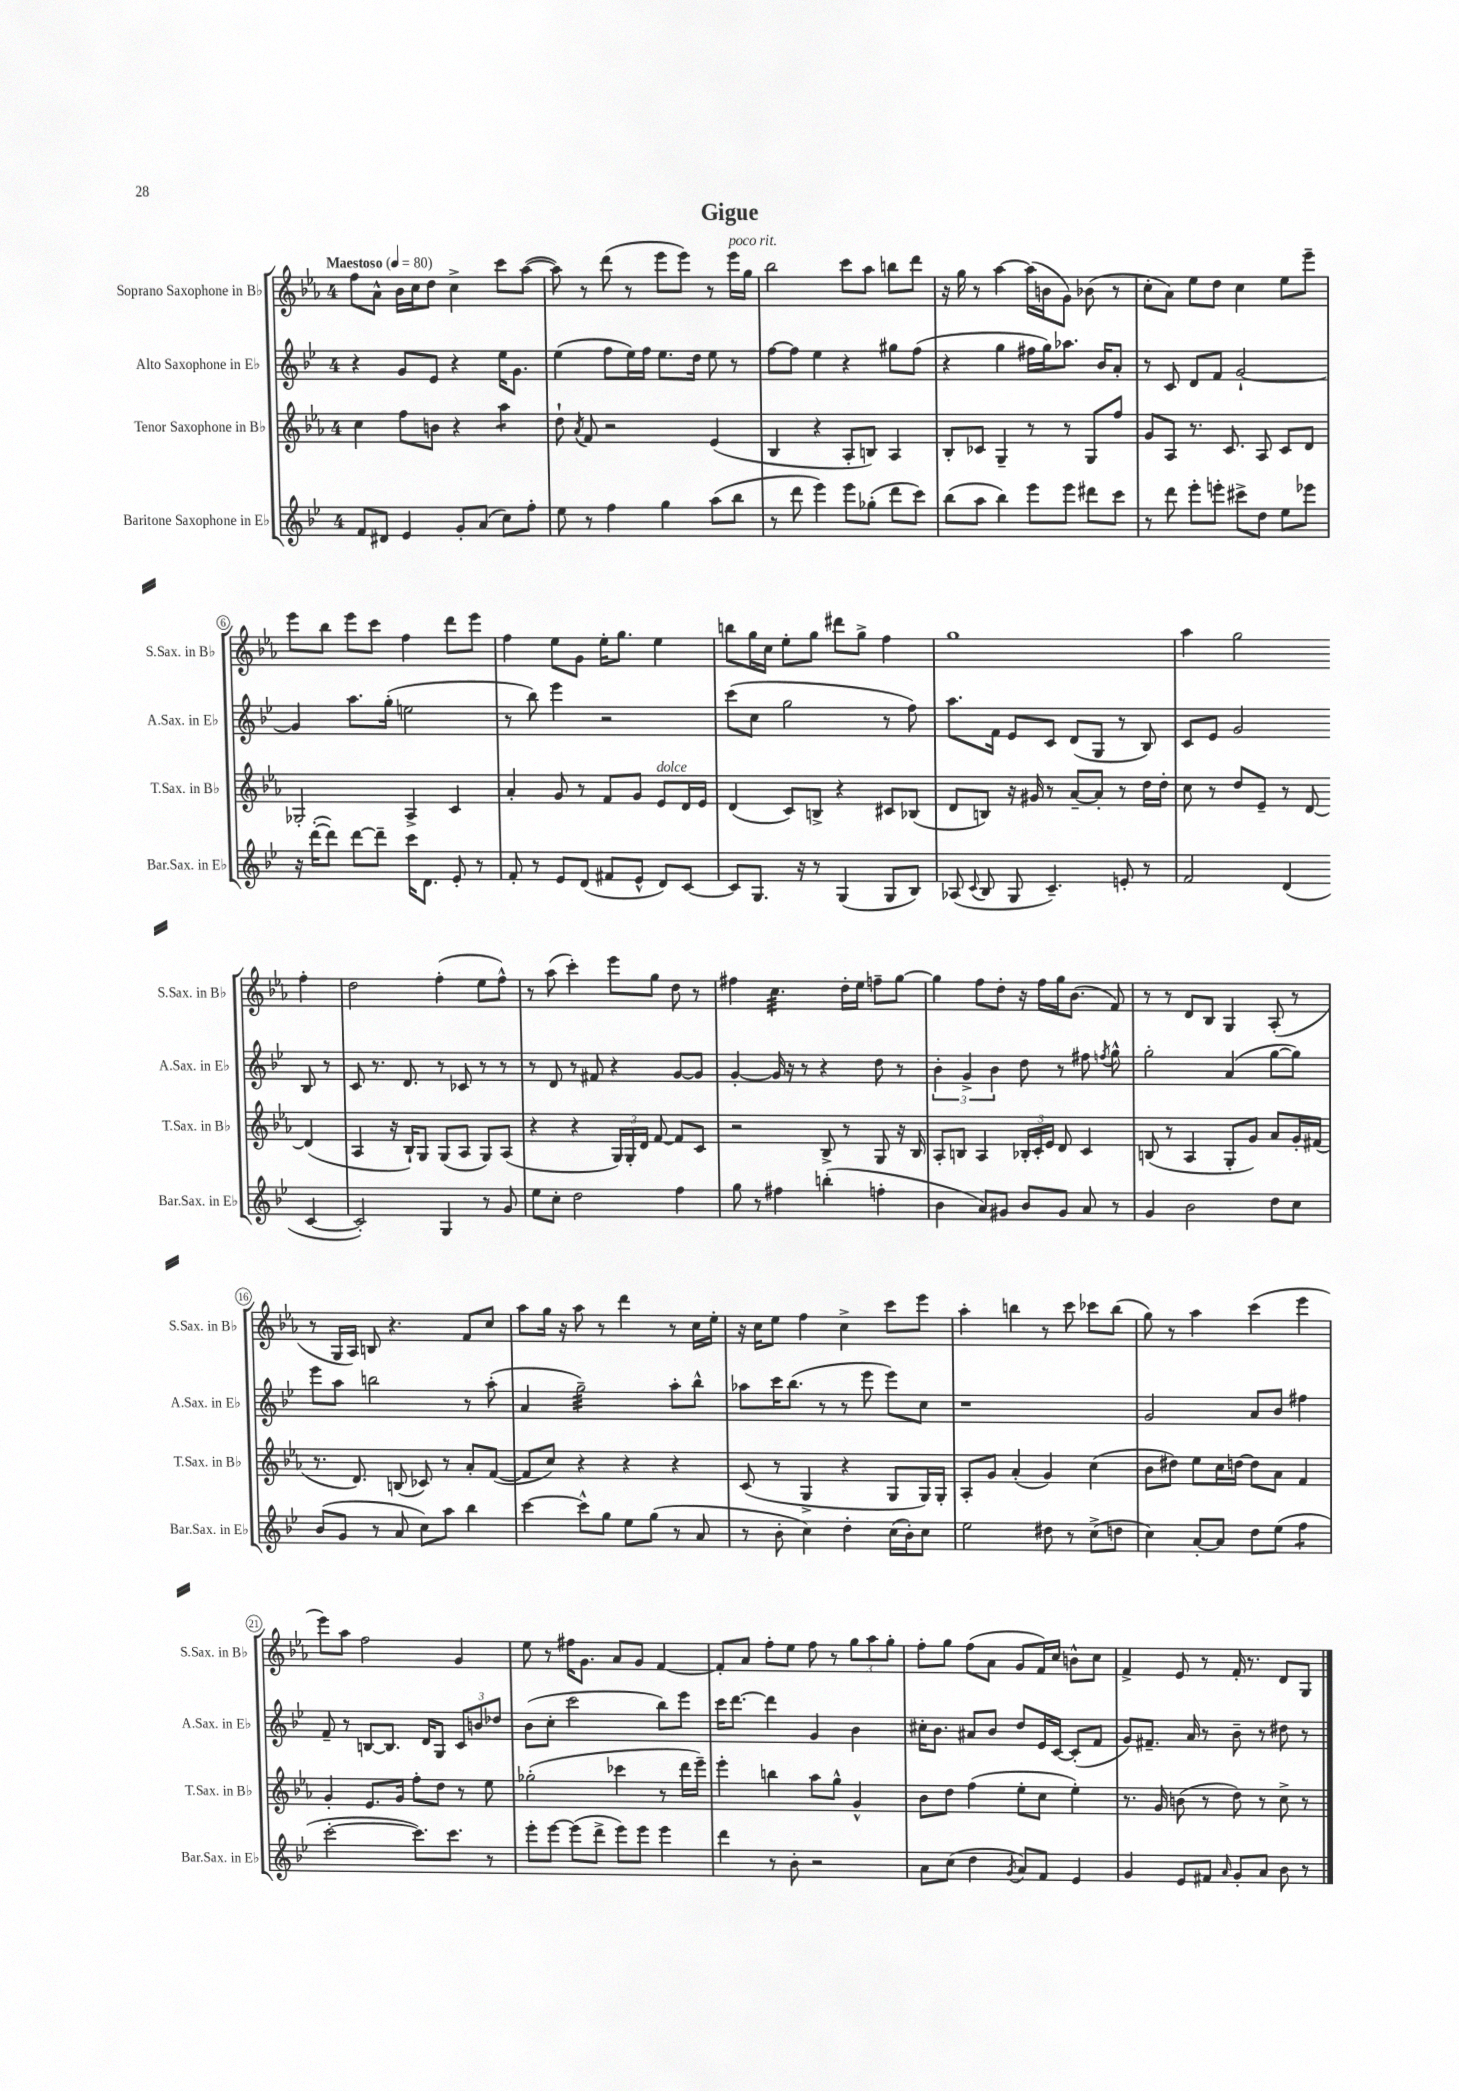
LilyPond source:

\header { title = "Gigue" }
<<
\new StaffGroup <<
\new Staff = "s0" \with { instrumentName = "Soprano Saxophone in Bb" shortInstrumentName = "S.Sax. in Bb" } {
    \clef treble \key ees \major \once \override Staff.TimeSignature.style = #'single-digit \time 4/4 \tempo "Maestoso" 4 = 80
    \autoBeamOff f''8[ aes'8]-^ bes'16[ c''16 d''8] c''4-> c'''8[ aes''8]~( |
    aes''8) r8 d'''8( r8 ees'''8[ ees'''8]) r8 ees'''16[^\markup { \italic "poco rit." } g''16] |
    bes''2 c'''8[ aes''8] b''8[ d'''8] |
    r16 g''16 r8 aes''4~ aes''16[( b'16 g'8]) bes'8( r8 |
    c''8[-. aes'8]) ees''8[ d''8] c''4 ees''8[ ees'''8]-- |
    ees'''8[ bes''8] ees'''8[ c'''8] f''4 d'''8[ ees'''8] |
    f''4 ees''8[ g'8] ees''16[-. g''8.] ees''4 |
    b''8[ g''16 c''16] ees''8[-. g''8] dis'''8[ g''8]-> f''4 |
    g''1 |
    aes''4 g''2 f''4-. |
    d''2 f''4-.( ees''8[ f''8]-^) |
    r8 aes''8( c'''4-.) ees'''8[ g''8] d''8 r8 |
    fis''4 c''4.:32 d''16[-. ees''16] f''8[-- g''8]~ |
    g''4 f''8[ d''8]-. r16 f''16[ g''16 bes'8.]( f'8) |
    r8 r8 d'8[ bes8] g4 aes8-.( r8 |
    r8 g16[ aes16]) b8 r4. f'8[ c''8] |
    aes''8[ g''16] r16 aes''8 r8 d'''4 r8 c''16[ ees''16]-. |
    r16 c''16[ ees''8] f''4 c''4-> c'''8[ ees'''8] |
    aes''4-. b''4 r8 c'''8 ces'''8[ b''8]( |
    g''8) r8 aes''4 c'''4( ees'''4 |
    ees'''8[) aes''8] f''2 g'4 |
    ees''8 r8 fis''16[ g'8.] aes'8[ g'8] f'4~ |
    f'8[-. aes'8] f''8[-. ees''8] f''8 r8 \tuplet 3/2 { g''8[ aes''8 g''8]-. } |
    f''8[-. g''8] f''8[( aes'8] g'8[ f'16) c''16] b'8[-^ c''8] |
    f'4-> ees'8 r8 f'16-. r8. d'8[ g8] \bar "|." |
}
\new Staff = "s1" \with { instrumentName = "Alto Saxophone in Eb" shortInstrumentName = "A.Sax. in Eb" } {
    \clef treble \key bes \major \once \override Staff.TimeSignature.style = #'single-digit \time 4/4
    \autoBeamOff r4 g'8[ ees'8] r4 ees''16[ g'8.] |
    ees''4( f''8[ ees''16) f''16] ees''8.[ d''16] ees''8 r8 |
    f''8[~ f''8] ees''4 r4 gis''8[ f''8]( |
    r4 g''4 fis''16[ g''16) aes''8.] bes'16[ a'8]-. |
    r8 c'8 d'8[ f'8] g'2~-! |
    g'4 a''8.[ g''16]-.( e''2 |
    r8 bes''8) ees'''4 r2 |
    c'''8[( c''8] g''2 r8 f''8) |
    a''8.[ f'16] ees'8[ c'8] d'8[( g8] r8 bes8) |
    c'8[ ees'8] g'2 bes8 r8 |
    c'8 r8. d'8. r8 ces'8 r8 r8 |
    r8 d'8 r8 fis'8 r4 g'8[~ g'8] |
    g'4~-. g'16 r16 r8 r4 d''8 r8 |
    \tuplet 3/2 { bes'4-. g'4-> bes'4 } d''8 r8 fis''8 \acciaccatura { f''8 } g''8-^ |
    g''2-. a'4( g''8[~ g''8]) |
    ees'''8[ a''8] b''2 r8 a''8-.( |
    a'4 g''2:32--) a''8[-. bes''8]-^ |
    aes''8[ c'''16 bes''8.]( r8 r8 ees'''8 ees'''8[) c''8] |
    r1 |
    g'2 a'8[ bes'8] fis''4 |
    f'8-- r8 b8[~ b8.] d'16[ g8] \tuplet 3/2 { c'8[ b'8 des''8] } |
    bes'8[( c''8]-. c'''2 bes''8[) ees'''8] |
    c'''16[ d'''8.]~ d'''4 g'4 bes'4 |
    cis''16[-. bes'8.] ais'8[ bes'8] d''8[ ees'16 c'16]~ c'8[-.( f'8] |
    g'8[) fis'8.]-- a'16 r8 bes'8-- r8 dis''8 r8 \bar "|." |
}
\new Staff = "s2" \with { instrumentName = "Tenor Saxophone in Bb" shortInstrumentName = "T.Sax. in Bb" } {
    \clef treble \key ees \major \once \override Staff.TimeSignature.style = #'single-digit \time 4/4
    \autoBeamOff c''4 f''8[ b'8] r4 aes''4:8 |
    d''8-! \acciaccatura { aes'8 } f'8 r2 ees'4( |
    bes4 r4 aes8[-. b8]) aes4 |
    bes8[-. ces'8] g4-- r8 r8 g8[ f''8] |
    g'8[ aes8] r8. c'8. aes8 c'8[ d'8] |
    ges2-. aes4-> c'4 |
    aes'4-. g'8 r8 f'8[ g'8] ees'8[^\markup { \italic "dolce" } d'16 ees'16] |
    d'4( c'8[) b8]-> r4 cis'8[ bes8]( |
    d'8[ b8]) r16 gis'16 r8 aes'8[~-- aes'8]-. r8 d''16[ d''16]-. |
    c''8 r8 d''8[ ees'8]-- r8 d'8~ d'4( |
    aes4 r16 bes16[-!) g8] g8[( aes8] g8[) aes8]( |
    r4 r4 \tuplet 3/2 { g16[) g16-. d'16] } f'8~ f'8[ c'8] |
    r2 bes8-> r8 g8 r16 bes16 |
    aes8[-. b8] aes4 \tuplet 3/2 { bes16[-. c'16-. ees'16] } d'8 c'4 |
    b8( r8 aes4 g8[-. g'8]) aes'8[ g'16-. fis'16]( |
    r8. d'8.) b8( ces'8) r8 aes'8[-. f'8]~( |
    f'8[ c''8]) r4 r4 r4 |
    c'8( r8 g4-> r4 g8[ g16) g16]-. |
    aes8[-. g'8] aes'4-.( g'4) c''4( |
    bes'8[ dis''8]) ees''8[ c''16 d''16]~ d''8[ aes'8] f'4 |
    g'4-. ees'8.[ g'16] f''8[-. d''8] r8 ees''8 |
    ges''2-.( ces'''4 r8 d'''16[ ees'''16]--) |
    ees'''4-. b''4 aes''8[ g''8]-^ g'4-^ |
    bes'8[ d''8] f''4( ees''8[-. c''8] ees''4-.) |
    r8. g'16 b'8( r8 d''8) r8 c''8-> r8 \bar "|." |
}
\new Staff = "s3" \with { instrumentName = "Baritone Saxophone in Eb" shortInstrumentName = "Bar.Sax. in Eb" } {
    \clef treble \key bes \major \once \override Staff.TimeSignature.style = #'single-digit \time 4/4
    \autoBeamOff f'8[ dis'8] ees'4 g'8[-. a'8]( c''8[) f''8]-. |
    ees''8 r8 f''4 g''4 a''8[( bes''8] |
    r8 d'''8 ees'''4) ees'''8[ ges''8]-.( d'''8[ c'''8]) |
    bes''8[( a''8] bes''4) ees'''8[ ees'''8] dis'''8[ c'''8] |
    r8 d'''8 ees'''8[-. e'''8]-. cis'''8[-> d''8] ees''8[ ees'''8] |
    r16 d'''16[~-.( d'''8]) d'''8[~ d'''8]-- c'''16[ d'8.] ees'8-. r8 |
    f'8-. r8 ees'8[ d'8]( fis'8[ ees'8]-^ d'8[) c'8]~ |
    c'8[ g8.] r16 r8 g4( g8[ bes8]) |
    aes8( \appoggiatura { c'8 } bes8 g8 c'4.--) e'8-. r8 |
    f'2 d'4( c'4~ |
    c'2-.) g4 r8 g'8 |
    ees''8[ c''8]-. d''2 f''4 |
    g''8 r8 fis''4 b''4-.( f''4-. |
    bes'4 a'8[) gis'8] bes'8[ gis'8] a'8 r8 |
    g'4 bes'2 d''8[ c''8] |
    bes'8[( g'8] r8 a'8 c''8[) a''8] bes''4 |
    c'''4~ c'''8[-^ g''8] ees''8[ g''8]( r8 a'8 |
    r8 bes'8-. c''4) d''4-. c''16[( bes'16-.) c''8] |
    ees''2 dis''8 r8 c''8[->( d''8] |
    c''4) a'8[~-. a'8] d''8[ ees''8]( f''4:8 |
    c'''2~-. c'''8.[) c'''8.] r8 |
    ees'''8[-. ees'''8]~ ees'''8[( d'''8]-> ees'''8[) ees'''8] ees'''4 |
    d'''4 r8 bes'8-. r2 |
    a'8[ c''8]( d''4 \acciaccatura { g'8 } a'8[) f'8] ees'4 |
    g'4 ees'8[ fis'8] \grace { a'16 } g'8[-. a'8] bes'8 r8 \bar "|." |
}
>>
>>
\layout { \context { \Score \override BarNumber.stencil = #(make-stencil-circler 0.1 0.3 ly:text-interface::print) } }
